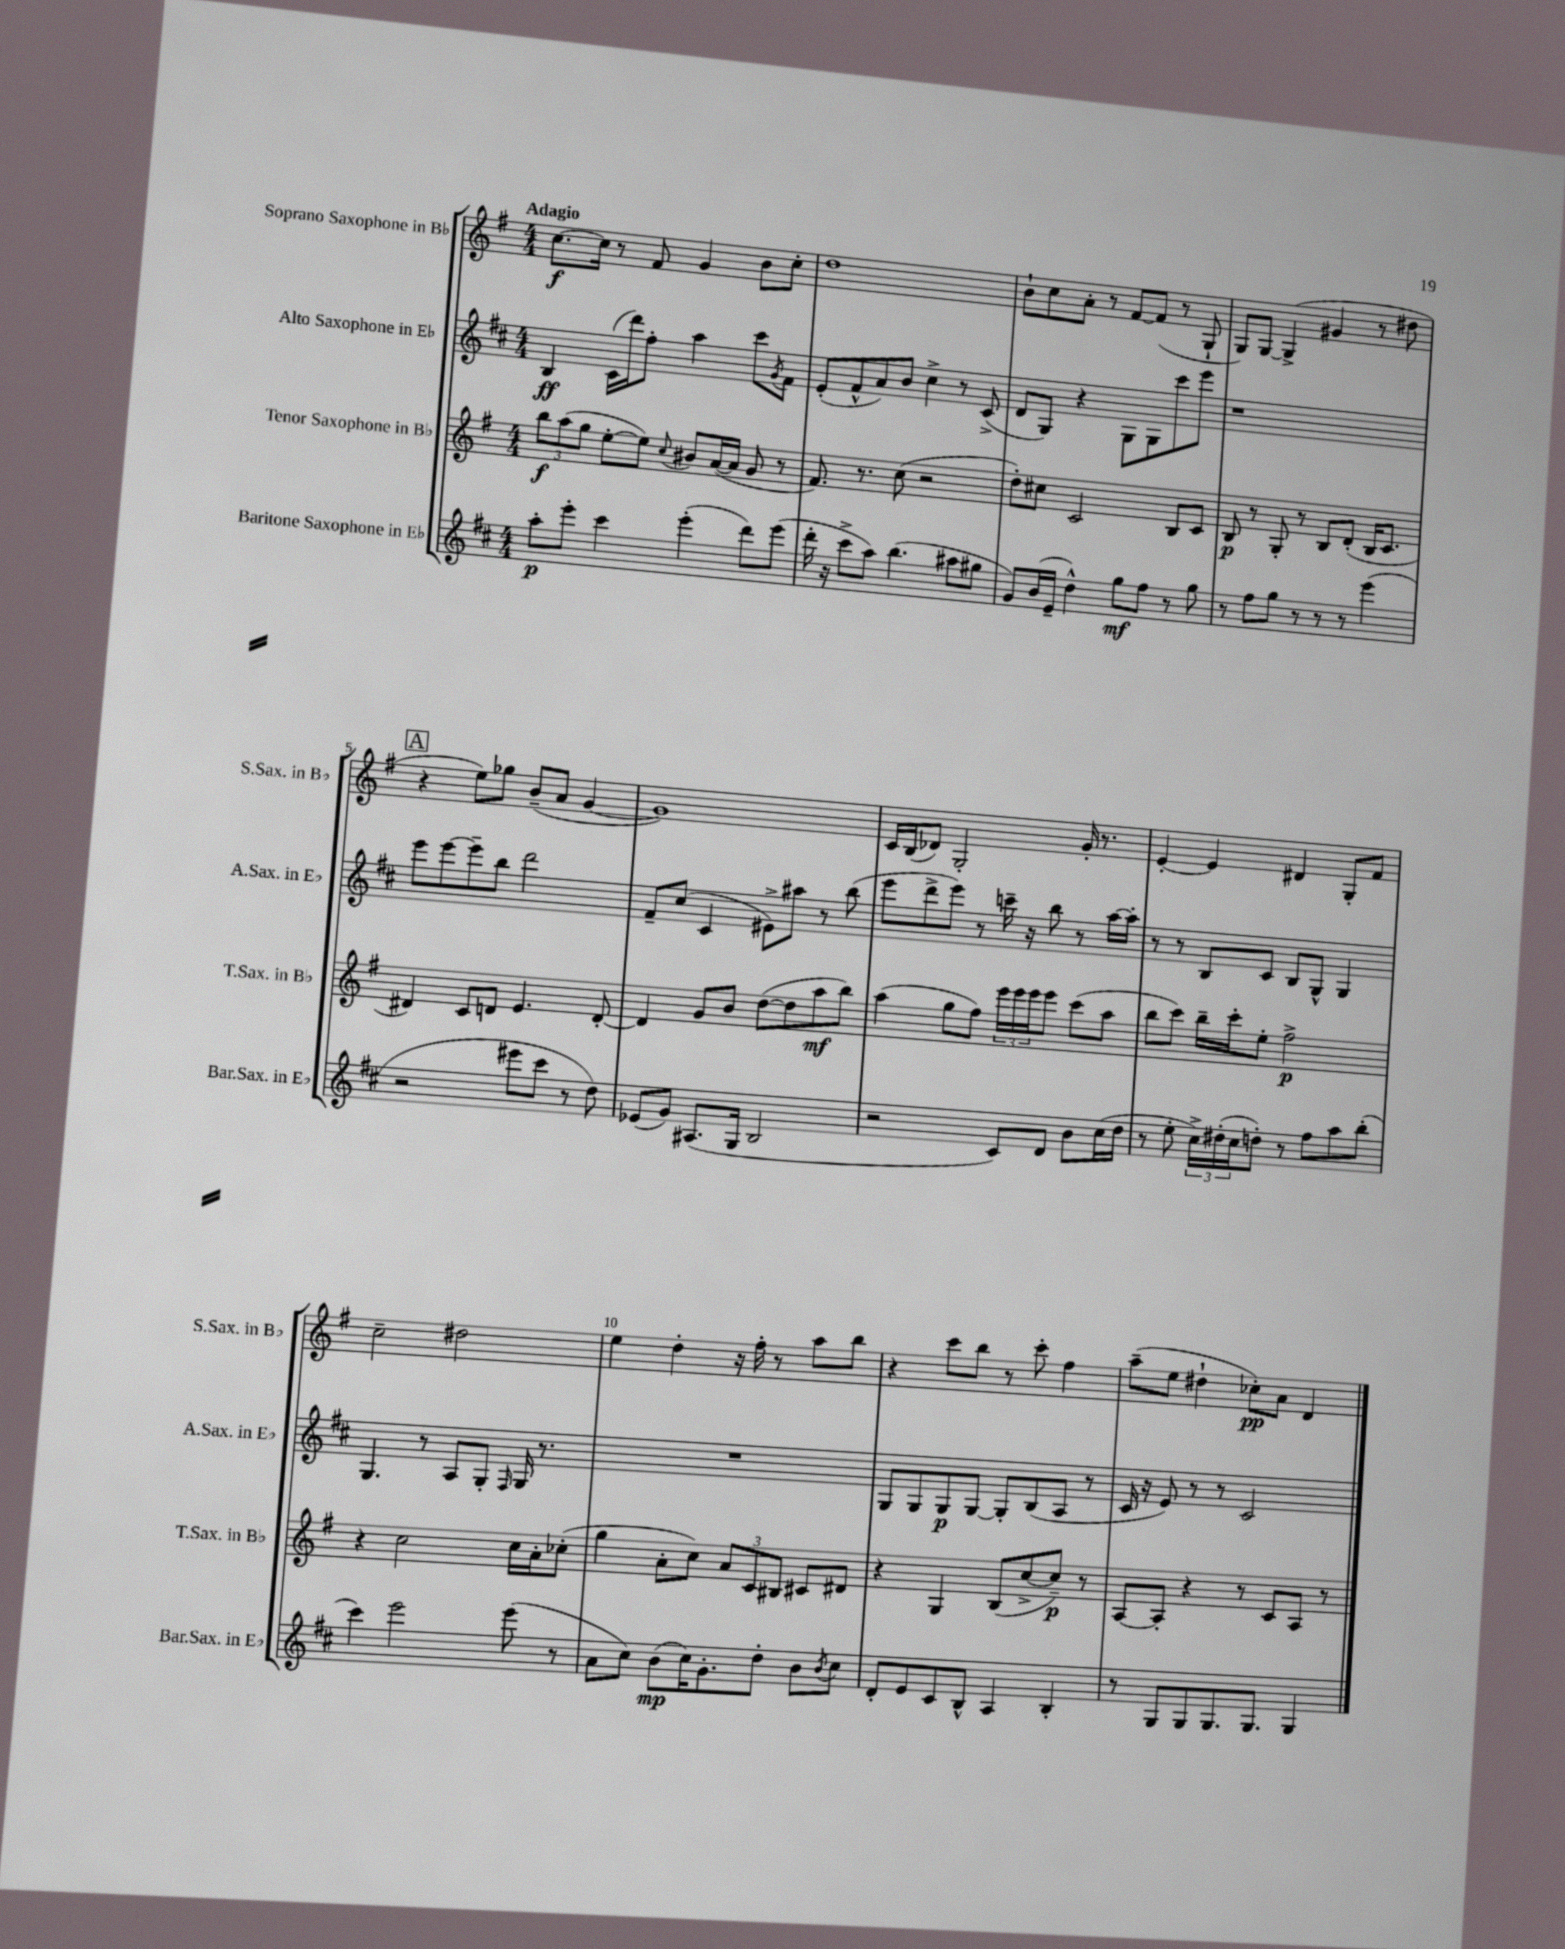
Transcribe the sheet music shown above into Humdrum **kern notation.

**kern	**kern	**kern	**kern
*staff4	*staff3	*staff2	*staff1
*clefG2	*clefG2	*clefG2	*clefG2
*k[f#c#]	*k[f#]	*k[f#c#]	*k[f#]
*M4/4	*M4/4	*M4/4	*M4/4
8aa'	12bb	4B	[8.cc
.	(12aa	.	.
8eee'	.	.	.
.	12gg	.	.
.	.	.	16cc]
4ccc#	[8ee'	(16c#	8r
.	.	16ddd)	.
.	8ee])	8ff#'	8f#
.	8qqcc	.	.
(4eee'	8b#	4aa	4g
.	([16a	.	.
.	16a]	.	.
8ddd)	8g	8ccc#	8b
.	.	8qg	.
(8eee	8r	8f#	8cc'
=	=	=	=
16ddd'	8.f#)	(8e'	1dd
16r	.	.	.
8ccc#^	.	8f#^^	.
.	8.r	.	.
8aa)	.	8a)	.
(4.bb	(8cc	8b	.
.	2r	4cc#^	.
8aa#	.	8r	.
8gg#	.	(8c#^	.
=	=	=	=
8g)	8dd')	8d	8b`
(16b	8cc#	8G)	8cc
16e~	.	.	.
4dd^^)	2c	4r	8a'
.	.	.	8r
8gg	.	8G	[8f#
8ff#	.	8G	(8f#]
8r	8B	8ccc#	8r
8gg	8c	8eee	8G`
=	=	=	=
8r	8B	1r	8G)
8ff#	8r	.	[8G
8gg	8G'	.	(4G^]
8r	8r	.	.
8r	8B	.	4g#
8r	(8d'	.	.
(4eee	16B	.	8r
.	8.c	.	.
.	.	.	8dd#
=	=	=	=
2r	4d#)	8eee	4r
.	.	[8eee	.
.	8c	8eee~]	8ee)
.	8d	8bb	8gg-
8eee#	4.e	2ddd	(8b~
8ccc#	.	.	8a
8r	.	.	[4g
8dd)	[8d'	.	.
=	=	=	=
(8e-	4d]	8f#~	1g])
8g)	.	(8cc#	.
(8.A#	8g	4c#	.
.	8b	.	.
16G	.	.	.
2B	([8dd	8e#^)	.
.	8dd]	8aa#	.
.	8aa	8r	.
.	8bb)	(8bb	.
=	=	=	=
2r	(4aa	8eee	16c
.	.	.	(16B
.	.	8ddd^	8d-)
.	8gg	8eee)	2G'
.	8ff#)	8r	.
8c#)	24eee	16ccc~	.
.	24eee	.	.
.	.	16r	.
.	24eee	.	.
8d	8eee	8bb	.
8b	(8ccc	8r	16g'
.	.	.	8.r
(16cc#	8aa	[16aa	.
16dd	.	16aa']	.
=	=	=	=
8r	8bb	8r	[4e'
8ee'	8ccc)	8r	.
24cc#^)	16bb~	8B	4e]
(24dd#'	.	.	.
.	16ccc'	.	.
24cc#	.	.	.
8dd')	8ee'	8c#	.
8r	2ff#^	8B	4d#
8ff#	.	8G^^	.
8aa	.	4G	8G'
(8bb'	.	.	8f#
=	=	=	=
4ccc#)	4r	4.G	2cc~
2eee	2cc	.	.
.	.	8r	.
.	.	8A	2dd#
.	.	8G'	.
.	.	16qqF#	.
(8eee	16cc	16G	.
.	16a'	8.r	.
8r	(8cc-'	.	.
=	=	=	=
8a	4gg	1r	4ee
8cc#)	.	.	.
(8b	8a'	.	4dd'
16cc#)	8cc)	.	.
8.g'	.	.	.
.	12a	.	16r
.	.	.	16ff#'
.	12c	.	.
8dd'	.	.	8r
.	12B#	.	.
8b	8c#	.	8aa
8qb	.	.	.
8cc#	8d#	.	8bb
=	=	=	=
8d'	4r	8G	4r
8e	.	8G	.
8c#	4G	8G	8ccc
8B^^	.	[8G	8bb
4A	(8B	8G']	8r
.	[8cc^	(8B	8ccc'
4B'	8cc~])	8A	4ff#
.	8r	8r	.
=	=	=	=
8r	[8A	16c#	(8aa~
.	.	16r	.
8G	8A']	8e)	8ee
8G	4r	8r	4dd#`
8.G	.	8r	.
.	8r	2c#	8cc-')
8.G	.	.	.
.	8c	.	8a
4G	8A	.	4d
.	8r	.	.
==	==	==	==
*-	*-	*-	*-
